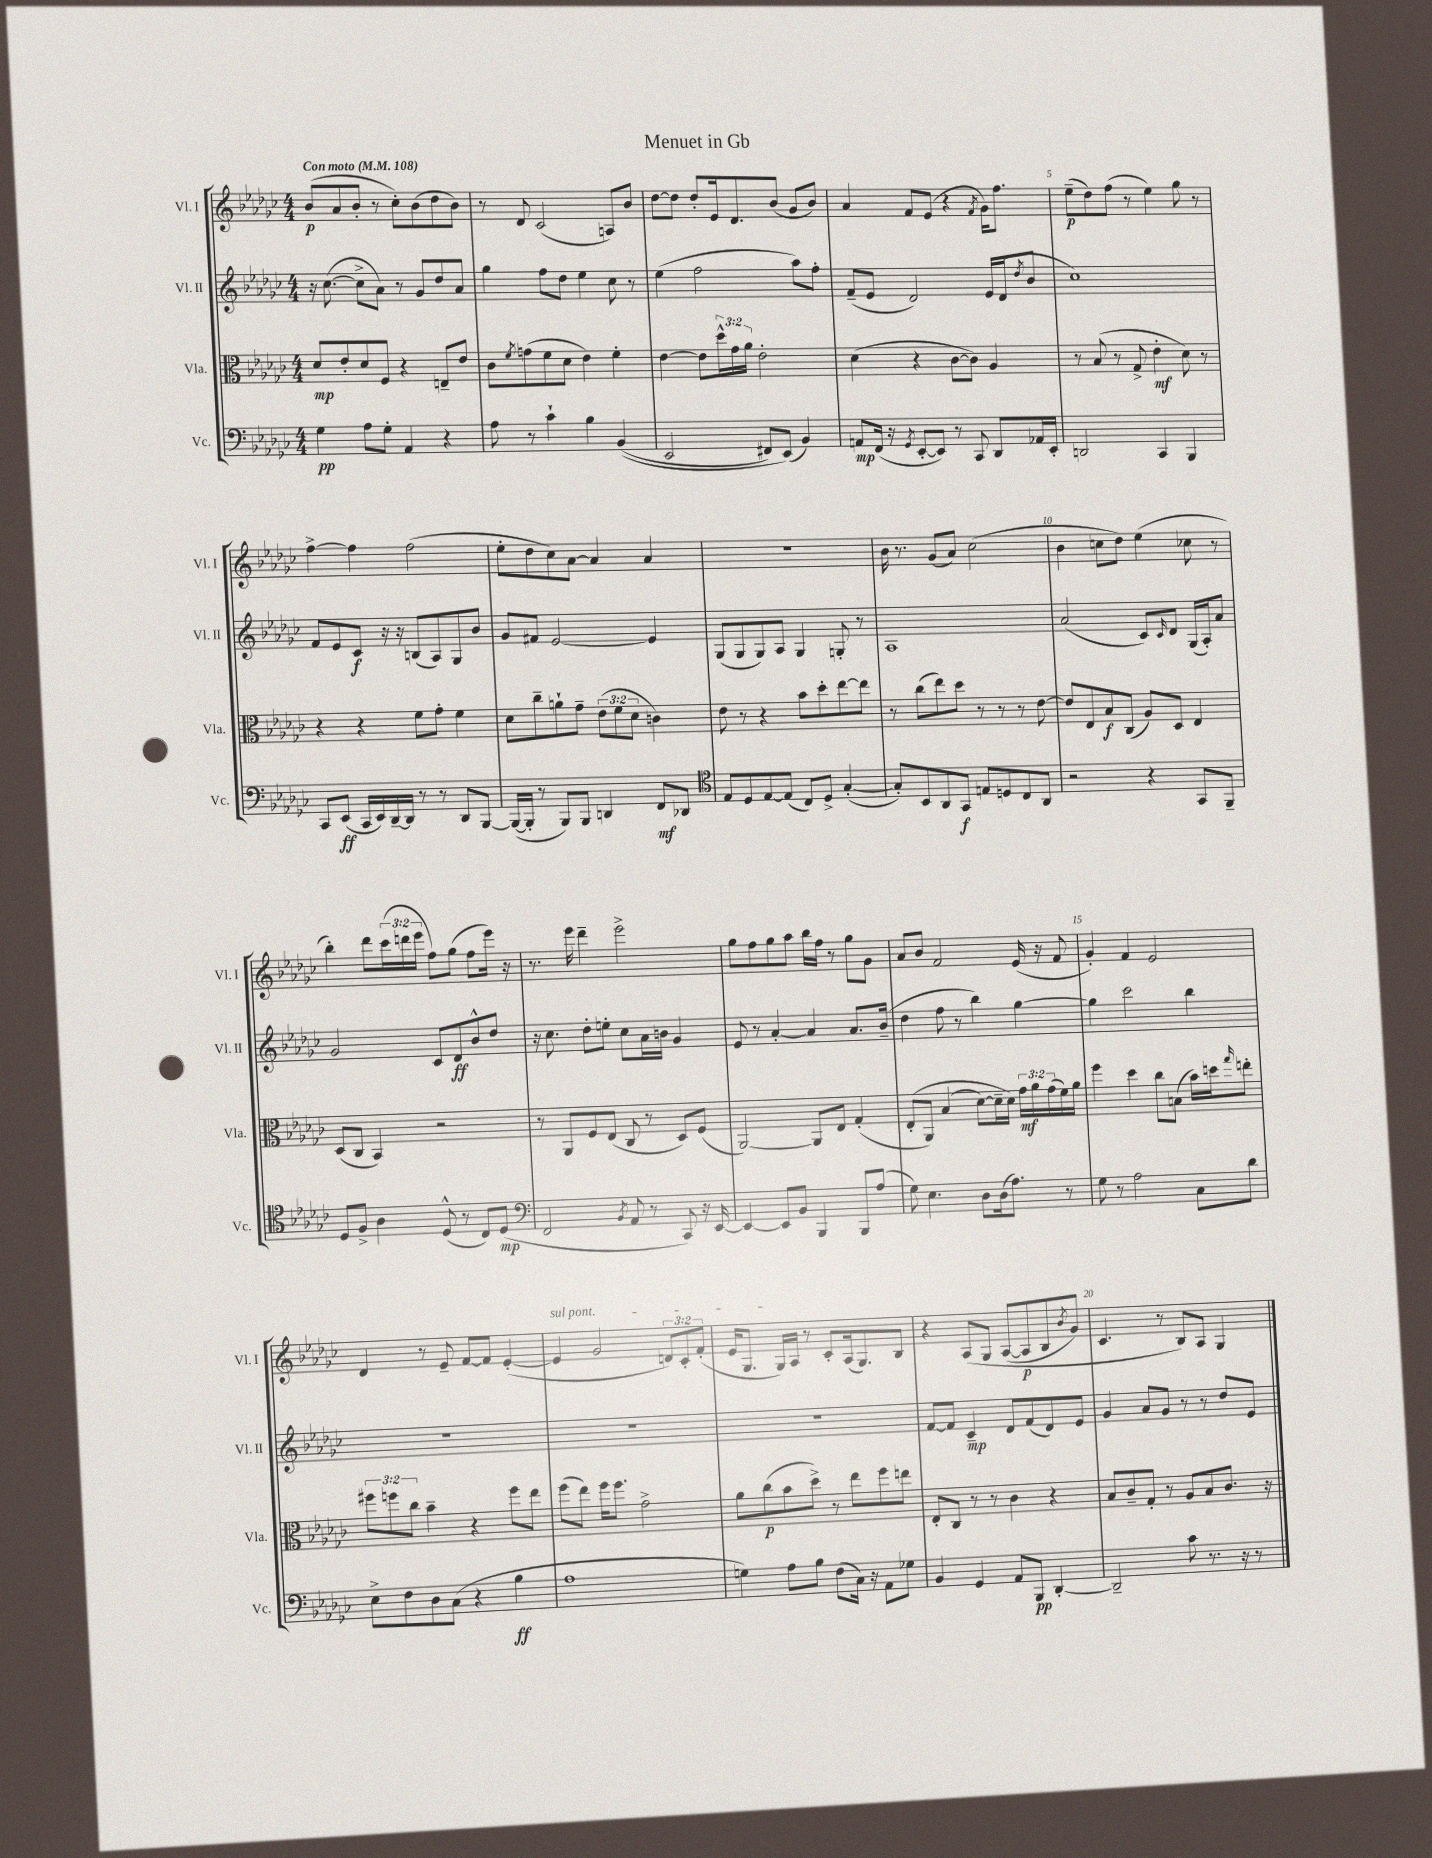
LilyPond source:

\header { title = "Menuet in Gb" }
<<
\new StaffGroup <<
\new Staff = "s0" \with { instrumentName = "Vl. I" shortInstrumentName = "Vl. I" } {
    \clef treble \key ges \major \numericTimeSignature \time 4/4 \override Staff.TupletNumber.text = #tuplet-number::calc-fraction-text \tempo "Con moto" 4 = 108
    bes'8\p( aes'8 bes'8-. r8 ces''8-.) bes'8( des''8 bes'8) |
    r8 des'8 ces'2( a8) bes'8 |
    des''8~ des''8 des''8-. ees'16 des'8. bes'8( ges'8 bes'8) |
    aes'4 f'8 ees'8( r4 \acciaccatura { f'8 } ges'16) f''8. |
    ees''8--\p( des''8) f''8( r8 ees''4) ges''8 r8 |
    f''4~-> f''4 f''2( |
    ees''8-. des''8 ces''8) aes'8~ aes'4 aes'4 |
    r1 |
    bes'16 r8. ges'8( aes'8) ces''2( |
    bes'4 c''8 des''8) ees''4( ces''8 r8 |
    bes''4-.) des'''8 \tuplet 3/2 { ces'''16( d'''16 ees'''16 } f''8) ges''8( f''8 ees'''16) r16 |
    r8. ees'''16 des'''4-- ees'''2-> |
    ges''8 f''8 ges''8 aes''8 bes''16 f''16 r8 ges''8 ges'8 |
    aes'8 bes'8 f'2 ees'16( r16 f'8 |
    ges'4-.) f'4 ees'2 |
    des'4 r8 ees'8-- f'8~ f'8 ees'4~-.( |
    \once \override TextSpanner.bound-details.left.text = \markup { \italic "sul pont." } ees'4\startTextSpan ges'2 \tuplet 3/2 { d'8) ces'8-. f'8-.( } |
    ees'16 ges8. ges16) aes16\stopTextSpan r8 ces'8-. aes16( ges8.) bes8 |
    r4 aes8\( ges8 aes8~( aes8\p bes8 \acciaccatura { bes'8 } ges'8) |
    ces'4. r8 bes8\) aes8 ges4 \bar "|." |
}
\new Staff = "s1" \with { instrumentName = "Vl. II" shortInstrumentName = "Vl. II" } {
    \clef treble \key ges \major \numericTimeSignature \time 4/4
    r16 ces''8.~( ces''8-> aes'8) r8 ges'8 des''8 aes'8 |
    ges''4 f''8 des''8 ees''4 ces''8 r8 |
    ees''4( f''2 aes''8) f''8-. |
    f'8--( ees'8 des'2) ees'16 des'16( \acciaccatura { des''8 } bes'8 |
    ces''1) |
    f'8 ees'8 ces'8\f r16 r16 b8( aes8) ges8 bes'8 |
    ges'8 fis'8 ees'2~ ees'4 |
    ges8( ges8 ges8) aes8 ges4 g8-. r8 |
    aes1 |
    aes'2( ces'8) \grace { ces'16 } des'8 ges16( aes16-.) aes'8 |
    ges'2 ces'8 des'8\ff bes'8-^ des''8 |
    r16 ces''8. des''8-. e''8-. ces''8 aes'16 b'16 ges'4 |
    ees'8 r8 aes'4~-. aes'4 aes'8. bes'16--( |
    des''4 f''8 r8 bes''4) ges''4~ |
    ges''4 ces'''2 bes''4 |
    R1 |
    R1 |
    R1 |
    f'8~ f'8 ces'4--\mp des'8 f'8( des'8) ees'8 |
    ges'4 aes'8 ges'8 r8 r8 des''8 ees'8 \bar "|." |
}
\new Staff = "s2" \with { instrumentName = "Vla." shortInstrumentName = "Vla." } {
    \clef alto \key ges \major \numericTimeSignature \time 4/4 \override Staff.TupletNumber.text = #tuplet-number::calc-fraction-text
    des'8\mp ees'8-. des'8 f8 r4 e8-- ees'8 |
    ces'8 \acciaccatura { f'8 } g'8( f'8 des'8 ees'4) f'4-. |
    ees'4~ ees'8 \tuplet 3/2 { des''16-^ ges'16 aes'16 } ees'2-. |
    des'4( r4 ces'8~ ces'8) aes4 |
    r8 bes8( r8 ges8-> ees'4-.\mf des'8) r8 |
    r4 r4 f'8 ges'8-. f'4 |
    des'8 ces''8-- a'8-! ges'8-- \tuplet 3/2 { ees'8( f'8 des'8 } c'4) |
    ees'8 r8 r4 bes'8 des''8-. ees''8~ ees''8 |
    r8 ces''8( ees''8) des''8 r8 r8 r8 ees'8~ |
    ees'8 ees8 bes8\f ces8( aes8) des8 ees4 |
    des8( ces8 bes,4) r2 |
    r8 aes,8 f8 ees8( ces8 r8 des8) f8( |
    aes,2~) aes,8 ees8 ges4-.( |
    ees8-.\( aes,8) bes4( des'8~) des'16-- des'16\) \tuplet 3/2 { ges'16\mf aes'16 ges'16( } f'16) aes'16 |
    f''4 des''4 ces''8 b8( bes'16) d''16 \grace { ges''16 } e''8-. |
    \tuplet 3/2 { fis''8 f''8 ces''8 } bes'4-- r4 f''8 ees''8 |
    f''8( ees''8) f''16 f''8. ges'2-> |
    aes'8 ces''8\p( bes'8 des''8->) r8 ees''8 f''8 e''8 |
    ees8-. ces8 r8 r8 ces'4 r4 |
    bes8 ces'8-- ges8-. r8 aes8 bes8 ces'8. r16 \bar "|." |
}
\new Staff = "s3" \with { instrumentName = "Vc." shortInstrumentName = "Vc." } {
    \clef bass \key ges \major \numericTimeSignature \time 4/4
    ges4\pp aes8 ges8-. aes,4 r4 |
    aes8 r8 ces'4-! bes4 bes,4(\( |
    ees,2 fis,8) ees,8(\) bes,4) |
    a,8\mp f,16( r16 \acciaccatura { ges,8 } ees,8~-. ees,8) r8 ces,8 des,8 aes,16 ees,16-. |
    d,2 ces,4 bes,,4 |
    ces,8 ees,8\ff( ces,16 ees,16) des,16~-- des,16 r8 r8 des,8 bes,,8~ |
    bes,,16~( bes,,16-. r8 bes,,8) bes,,8 d,4 f,8\mf des,8 |
    \clef tenor ees8 des8 ees8~ ees8( ces8) des8-> ges4~-.( |
    ges8-.) bes,8 aes,8 ges,8\f e8 d8 ces8 aes,8 |
    r2 r4 ges,8 f,8-- |
    des8 f8-> aes4 des8-^( r8 ces8) des8\mp( |
    \clef bass f,2 \acciaccatura { bes,8 } aes,8 r8 ces,8) r16 ees,16~ |
    ees,4~ ees,8 bes,8 bes,,4 bes,,8 aes8( |
    ges8) ees4. des8 des16( aes8.) r8 |
    ges8 r8 aes2 ces8 des'8 |
    ees8-> f8 des8 ces8( r4 bes4\ff |
    aes1 |
    g4) aes8 bes8 f8( ces16) r16 aes,8 ges8 |
    bes,4 ges,4 aes,8 bes,,8\pp des,4~-. |
    des,2-- ces'8 r8. r16 r8 \bar "|." |
}
>>
>>
\layout { \context { \Score \override BarNumber.break-visibility = ##(#f #t #t) barNumberVisibility = #(every-nth-bar-number-visible 5) } }
